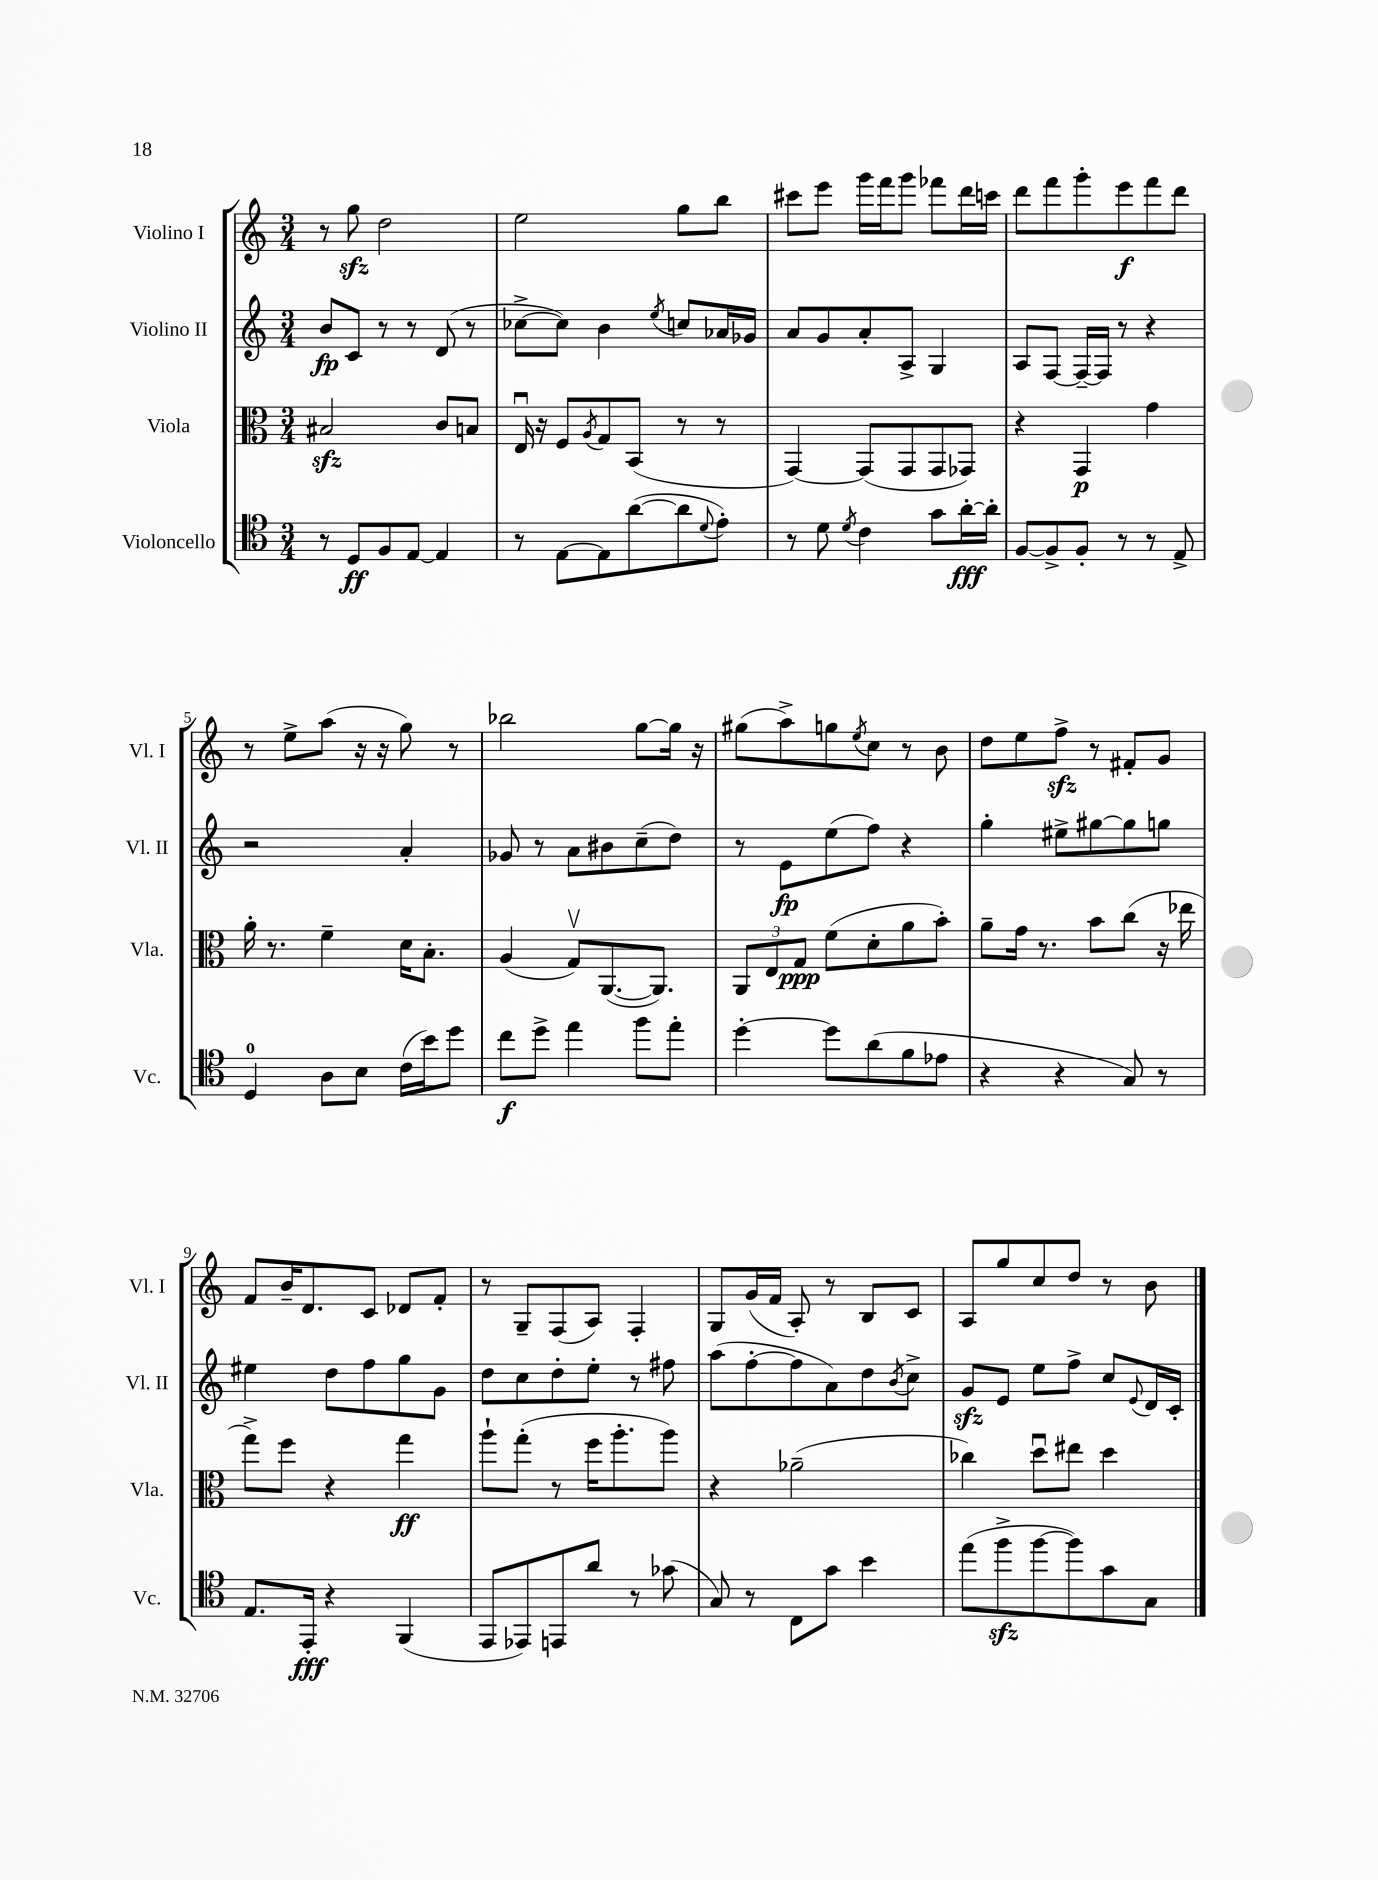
<<
\new StaffGroup <<
\new Staff = "s0" \with { instrumentName = "Violino I" shortInstrumentName = "Vl. I" } {
    \clef treble \key c \major \numericTimeSignature \time 3/4
    r8 g''8\sfz d''2 |
    e''2 g''8 b''8 |
    cis'''8 e'''8 g'''16 f'''16 g'''8 fes'''8 d'''16 c'''16 |
    d'''8 f'''8 g'''8-. e'''8\f f'''8 d'''8 |
    r8 e''8-> a''8( r16 r16 g''8) r8 |
    bes''2 g''8~ g''16 r16 |
    gis''8( a''8->) g''8 \acciaccatura { e''8 } c''8 r8 b'8 |
    d''8 e''8 f''8->\sfz r8 fis'8-. g'8 |
    f'8 b'16-- d'8. c'8 des'8 f'8-. |
    r8 g8-- f8( a8) f4-. |
    g8 g'16( f'16 a8-.) r8 b8 c'8 |
    a8 g''8 c''8 d''8 r8 b'8 \bar "|." |
}
\new Staff = "s1" \with { instrumentName = "Violino II" shortInstrumentName = "Vl. II" } {
    \clef treble \key c \major \numericTimeSignature \time 3/4
    b'8\fp c'8 r8 r8 d'8( r8 |
    ces''8~-> ces''8) b'4 \acciaccatura { e''8 } c''8 aes'16 ges'16 |
    a'8 g'8 a'8-. a8-> g4 |
    a8 f8~ f16~-- f16 r8 r4 |
    r2 a'4-. |
    ges'8 r8 a'8 bis'8 c''8--( d''8) |
    r8 e'8\fp e''8( f''8) r4 |
    g''4-. eis''8-> gis''8~ gis''8 g''8 |
    eis''4 d''8 f''8 g''8 g'8 |
    d''8 c''8 d''8-. e''8-. r8 fis''8 |
    a''8( f''8~-. f''8 a'8) d''8 \acciaccatura { b'8 } c''8-> |
    g'8\sfz e'8 e''8 f''8-> c''8 \appoggiatura { e'8 } d'16 c'16-. \bar "|." |
}
\new Staff = "s2" \with { instrumentName = "Viola" shortInstrumentName = "Vla." } {
    \clef alto \key c \major \numericTimeSignature \time 3/4
    bis2\sfz c'8 b8 |
    e16\downbow r16 f8 \acciaccatura { a8 } g8 b,8( r8 r8 |
    g,4~) g,8( g,8 g,8 ges,8) |
    r4 g,4\p g'4 |
    a'16-. r8. f'4-- d'16 b8.-. |
    a4( g8\upbow) a,8.~( a,8.) |
    \tuplet 3/2 { a,8 e8 g8\ppp } f'8( d'8-. a'8 b'8-.) |
    a'8-- g'16 r8. b'8 c''8( r16 ees''16 |
    g''8->) f''8 r4 g''4\ff |
    a''8-! g''8-.( r8 f''16 a''8.-. a''8) |
    r4 aes'2--( |
    ces''4) d''8\downbow eis''8 d''4 \bar "|." |
}
\new Staff = "s3" \with { instrumentName = "Violoncello" shortInstrumentName = "Vc." } {
    \clef tenor \key c \major \numericTimeSignature \time 3/4
    r8 d8\ff f8 e8~ e4 |
    r8 e8~ e8 a'8~( a'8 \appoggiatura { d'8 } e'8-.) |
    r8 d'8 \acciaccatura { d'8 } c'4 g'8 a'16~-.\fff a'16-. |
    f8~ f8-> f8-. r8 r8 e8-> |
    d4-0 a8 b8 c'16( b'16) d''8 |
    c''8\f d''8-> e''4 f''8 e''8-. |
    d''4~-. d''8 a'8( f'8 ees'8 |
    r4 r4 g8) r8 |
    e8. e,16-.\fff r4 f,4( |
    e,8 ees,8) e,8 a'8 r8 ges'8( |
    g8) r8 c8 g'8 b'4 |
    e''8( f''8->\sfz f''8~ f''8) g'8 g8 \bar "|." |
}
>>
>>
